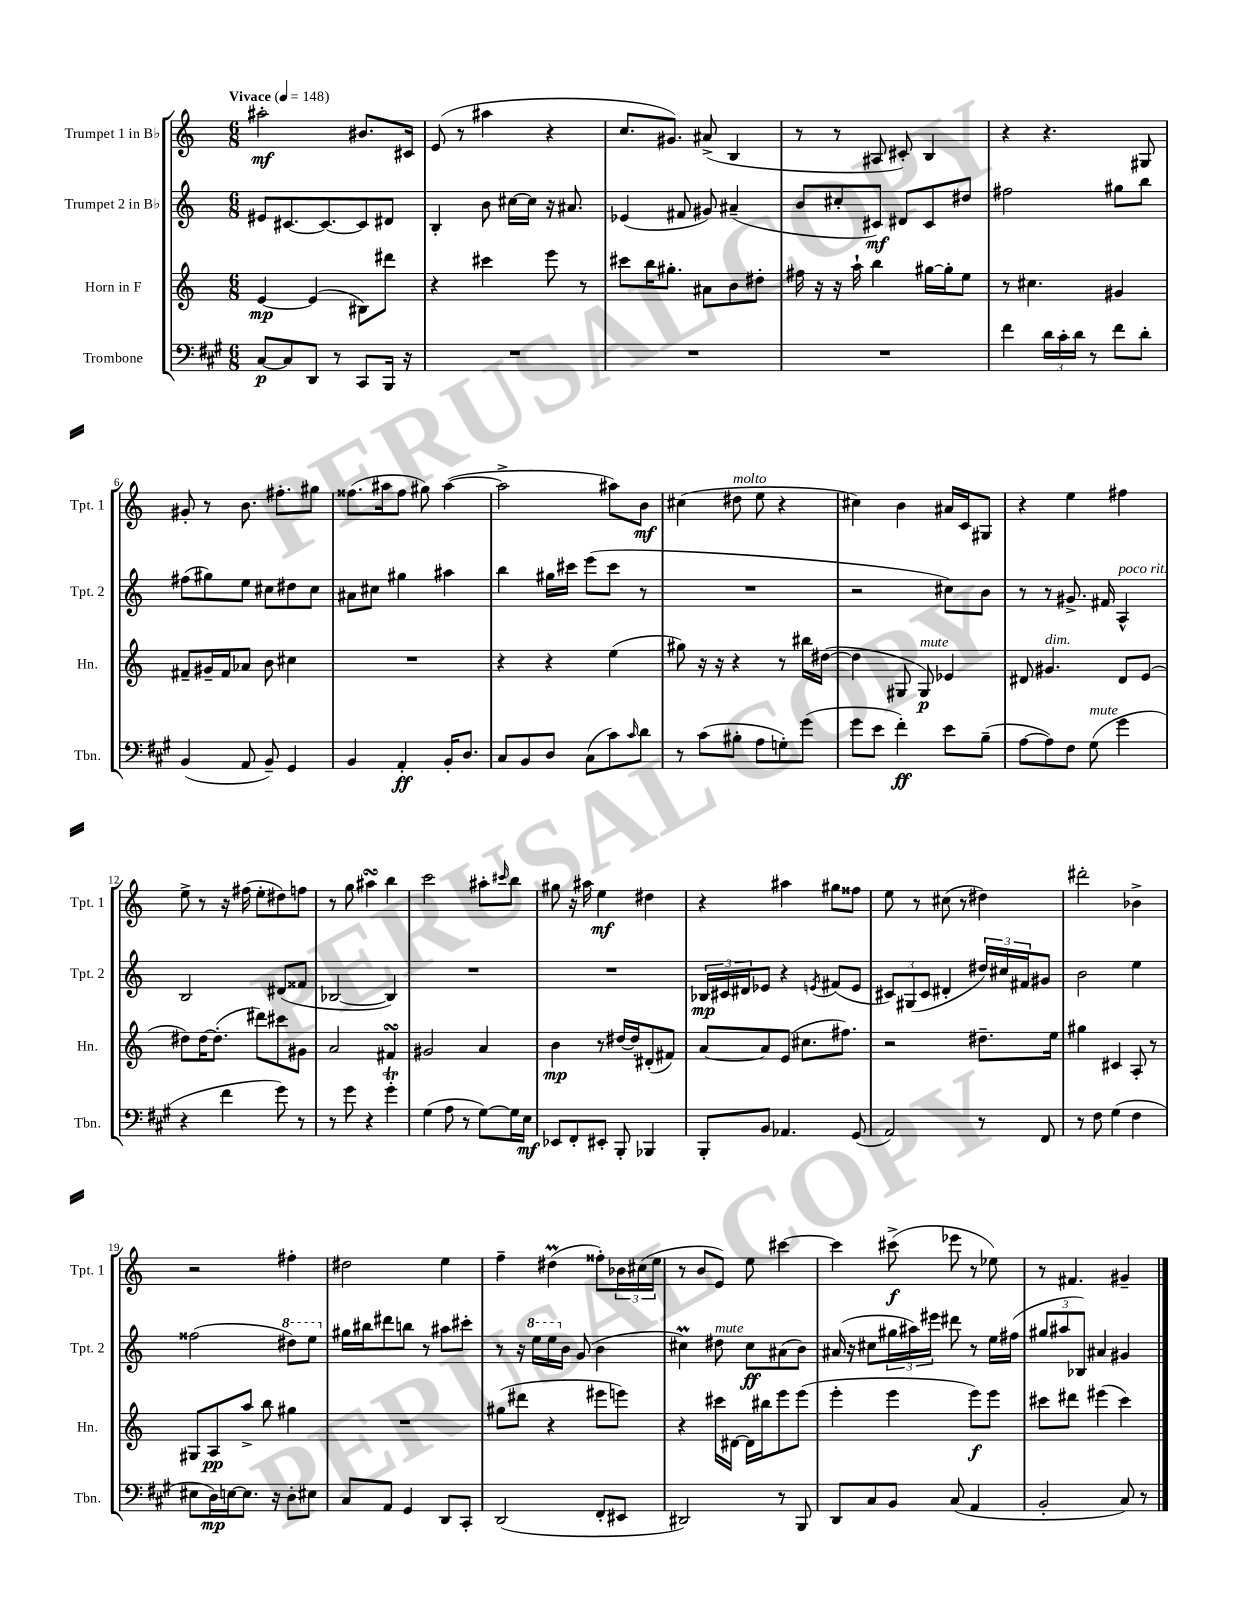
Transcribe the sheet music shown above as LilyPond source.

<<
\new StaffGroup <<
\new Staff = "s0" \with { instrumentName = "Trumpet 1 in Bb" shortInstrumentName = "Tpt. 1" } {
    \clef treble \key c \major \numericTimeSignature \time 6/8 \tempo "Vivace" 4 = 148
    ais''2-.\mf bis'8. cis'16 |
    e'8( r8 ais''4 r4 |
    c''8. gis'8.) ais'8->( b4 |
    r8 r8 ais8 cis'8-.) b4 |
    r4 r4. gis8 |
    gis'8-. r8 b'8. fis''8.-. gis''8 |
    fisis''8.( ais''16 fisis''8 gis''8) ais''4~( |
    ais''2-> ais''8) b'8\mf |
    cis''4( dis''8^\markup { \italic "molto" } e''8 r4 |
    cis''4) b'4 ais'16 c'16 gis8 |
    r4 e''4 fis''4 |
    e''8-> r8 r16 fis''16( e''8-. dis''8) f''8 |
    r8 g''8 ais''4\turn b''4 |
    c'''2 ais''8-. \grace { cis'''16 } b''8 |
    gis''8 r16 ais''16 e''4\mf dis''4 |
    r4 ais''4 gis''8 fisis''8 |
    e''8 r8 cis''8( r8 dis''4) |
    dis'''2-. bes'4-> |
    r2 fis''4-. |
    dis''2 e''4 |
    f''4-- dis''4\prall( fisis''8-.) \tuplet 3/2 { bes'16 cis''16( e''16 } |
    r8 b'8 e'8) e''8 cis'''4~ |
    cis'''4 cis'''8->\f( ees'''8 r8 ees''8) |
    r8 fis'4. gis'4-- \bar "|." |
}
\new Staff = "s1" \with { instrumentName = "Trumpet 2 in Bb" shortInstrumentName = "Tpt. 2" } {
    \clef treble \key c \major \numericTimeSignature \time 6/8
    eis'8 cis'8.~ cis'8.~ cis'8 dis'8 |
    b4-. b'8 cis''16~ cis''16 r16 ais'8. |
    ees'4( fis'8 gis'8) ais'4--( |
    b'8 cis''8-. cis'8\mf) dis'8 cis'8 dis''8 |
    fis''2 gis''8 b''8 |
    fis''8( gis''8) e''8 cis''8 dis''8 cis''8 |
    ais'8 cis''8 gis''4 ais''4 |
    b''4 gis''16 cis'''16 e'''8( cis'''8 r8 |
    R2. |
    r2 cis''8) b'8 |
    r8 r8 gis'8.-> fis'16 a4-^^\markup { \italic "poco rit." } |
    b2 dis'8( fisis'8 |
    bes2~ bes4) |
    R2. |
    R2. |
    \tuplet 3/2 { bes16\mp cis'16 dis'16 } ees'8 r4 \acciaccatura { e'8 } fis'8( e'8 |
    \tuplet 3/2 { cis'8) gis8( cis'8 } dis'4-. \tuplet 3/2 { dis''16) cis''16 fis'16 } gis'8 |
    b'2 e''4 |
    fisis''2( \ottava #1 dis'''8) e'''8 \ottava #0 |
    gis''16 bis''16 dis'''8 b''8 r8 ais''8 cis'''8-. |
    r8 r16 \ottava #1 e'''16 e'''16 \ottava #0 b'16 g'8( b'4 |
    cis''4\prall) dis''8^\markup { \italic "mute" } cis''8\ff ais'8( b'8) |
    ais'16( r16 cis''8 \tuplet 3/2 { gis''16 ais''16) eis'''16 } dis'''8 r8 e''16 fis''16( |
    \tuplet 3/2 { gis''8 ais''8 bes8) } ais'4 gis'4 \bar "|." |
}
\new Staff = "s2" \with { instrumentName = "Horn in F" shortInstrumentName = "Hn." } {
    \clef treble \key c \major \numericTimeSignature \time 6/8
    e'4~\mp e'4( bis8) dis'''8 |
    r4 cis'''4 e'''8 r8 |
    cis'''8 b''16 gis''8.-. ais'8 b'8 dis''8-. |
    fis''16 r16 r16 a''16-! b''4 gis''16~ gis''16-. e''8 |
    r8 cis''4. gis'4 |
    fis'8-- gis'16-- fis'16 aes'8 b'8 cis''4 |
    R2. |
    r4 r4 e''4( |
    gis''8) r16 r16 r4 r8 bis''16 dis''16~( |
    dis''4 gis8 gis8\p^\markup { \italic "mute" }) ees'4 |
    dis'8 gis'4.^\markup { \italic "dim." } dis'8 e'8( |
    dis''8) dis''16~ dis''8.-.( dis'''8) cis'''8 gis'8 |
    a'2 fis'4\turn |
    gis'2 a'4 |
    b'4\mp r8 dis''16~ dis''16-. dis'8-.( fis'8) |
    a'8~ a'8 e'8( cis''8. fis''8.) |
    r2 dis''8.-- e''16 |
    gis''4 cis'4 a8-. r8 |
    gis8 a8\pp a''8-> b''8 gis''4 |
    R2. |
    gis''8( dis'''8 r4 eis'''8 e'''8) |
    r4 cis'''16 dis'16~ dis'16 bis''16 e'''8 e'''8( |
    e'''4-. e'''4 e'''8\f) e'''8 |
    cis'''8 dis'''8 eis'''4( cis'''4) \bar "|." |
}
\new Staff = "s3" \with { instrumentName = "Trombone" shortInstrumentName = "Tbn." } {
    \clef bass \key a \major \numericTimeSignature \time 6/8
    cis8~\p cis8 d,8 r8 cis,8 b,,16 r16 |
    R2. |
    R2. |
    R2. |
    fis'4 \tuplet 3/2 { d'16 cis'16-. d'16 } r8 fis'8 d'8-. |
    b,4( a,8 b,8--) gis,4 |
    b,4 a,4-.\ff b,16-. d8. |
    cis8 b,8 d8 cis8( cis'8) \grace { cis'16 } d'8 |
    r8 cis'8( bis8-. a8 g8-.) gis'8( |
    gis'8 e'8 fis'4-.\ff) e'8 b8--( |
    a8~ a8) fis8 gis8^\markup { \italic "mute" }( gis'4 |
    r4 fis'4 gis'8) r8 |
    r8 gis'8 r4 gis'4-.\trill |
    gis4( a8 r8 gis8~) gis16 e16\mf |
    ees,8 fis,8-. eis,8-. b,,8-. bes,,4 |
    b,,8-. b,8 aes,4. gis,8( |
    a,2) r8 fis,8 |
    r8 fis8 gis4( fis4 |
    eis8 d16\mp) e16~ e8. r16 d8-. eis8 |
    cis8 a,8 gis,4 d,8 cis,8-. |
    d,2( fis,8-. eis,8 |
    dis,2) r8 b,,8 |
    d,8 cis8 b,8 cis8( a,4 |
    b,2-. cis8) r8 \bar "|." |
}
>>
>>
